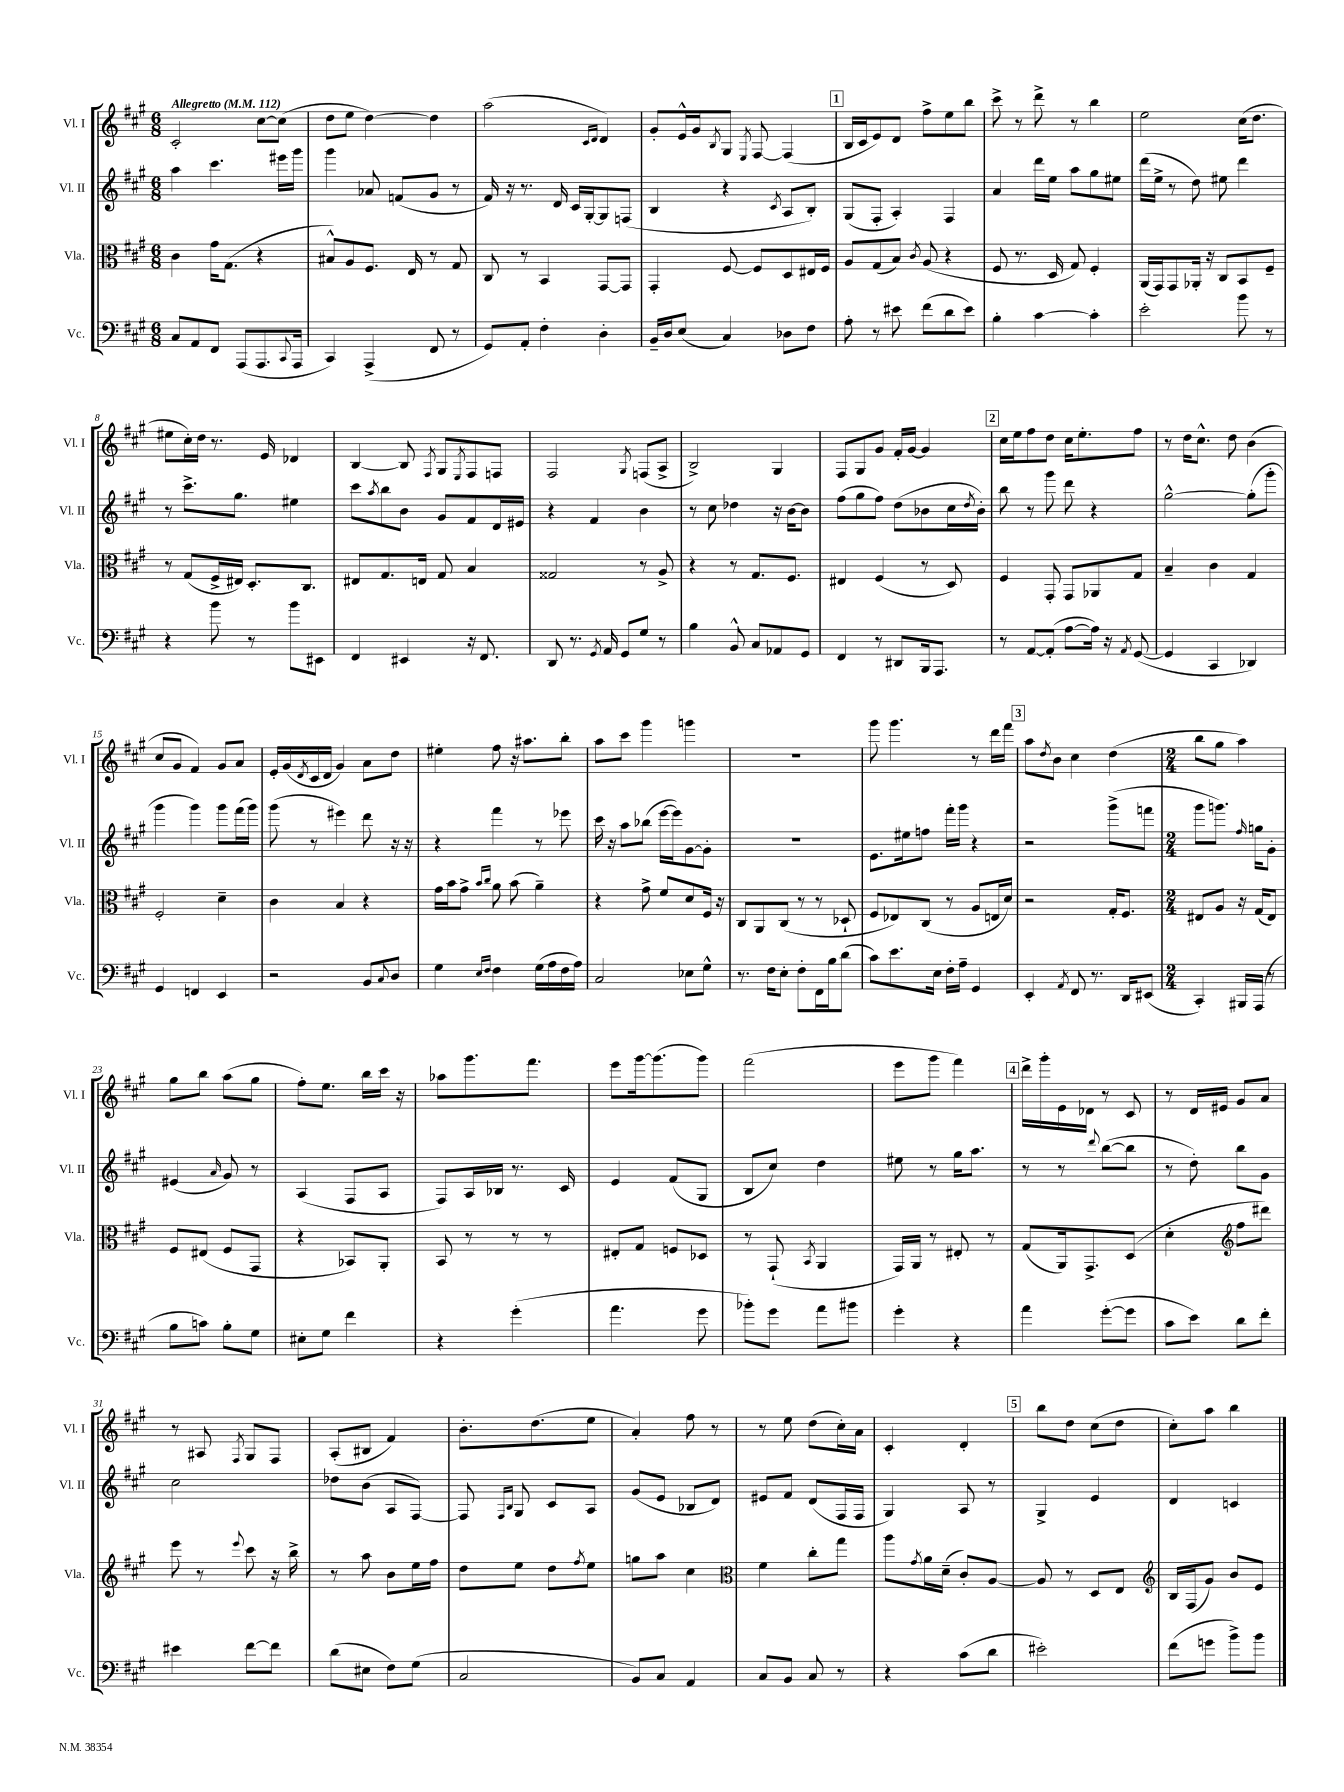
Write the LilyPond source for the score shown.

<<
\new StaffGroup <<
\new Staff = "s0" \with { instrumentName = "Vl. I" shortInstrumentName = "Vl. I" } {
    \clef treble \key a \major \numericTimeSignature \time 6/8 \tempo "Allegretto" 4 = 112
    cis'2-. cis''8~ cis''8( |
    d''8 e''8 d''4~) d''4 |
    a''2( \grace { cis'16 d'16 } d'4) |
    gis'8-. e'16-^ gis'16 \acciaccatura { b8 } gis8 \acciaccatura { e8 } fis8~ fis4( |
    \mark \markup { \box "1" } b16 cis'16 e'8) d'8 fis''8-> e''8 b''8 |
    cis'''8-> r8 d'''8-> r8 b''4 |
    e''2 cis''16( d''8. |
    eis''8 cis''16-.) d''16 r8. e'16 des'4 |
    b4~ b8 \acciaccatura { fis8 } gis8 \acciaccatura { e8 } fis8 f8 |
    fis2 \acciaccatura { gis8 } f8( a8-> |
    b2->) gis4 |
    fis8 gis8 gis'8 fis'16-. gis'16~ gis'4 |
    \mark \markup { \box "2" } cis''16 e''16 fis''8 d''8 cis''16 e''8.-. fis''8 |
    r8 d''16 cis''8.-^ d''8 b'4( |
    cis''8 gis'8 fis'4) gis'8 a'8 |
    e'16-. gis'16( \acciaccatura { d'8 } cis'16 d'16 gis'4) a'8 d''8 |
    eis''4-. fis''8 r16 ais''8. b''8-. |
    a''8 cis'''8 gis'''4 g'''4 |
    R2. |
    gis'''8 gis'''4. r8 d'''16 fis'''16 |
    \mark \markup { \box "3" } a''8 \acciaccatura { d''8 } b'8 cis''4 d''4( |
    \numericTimeSignature \time 2/4 b''8 gis''8 a''4) |
    gis''8 b''8 a''8( gis''8 |
    fis''8-.) e''8. b''16 cis'''16 r16 |
    aes''8 gis'''8. fis'''8. |
    e'''8 gis'''16~ gis'''8.( gis'''8) |
    fis'''2( |
    e'''8 gis'''8 fis'''4) |
    \mark \markup { \box "4" } d'''16-> gis'''16-. e'16 des'16 r8 cis'8 |
    r8 d'16 eis'16 gis'8 a'8 |
    r8 ais8 \acciaccatura { fis8 } gis8 fis8 |
    a8-.( bis8 fis'4) |
    b'8.-. d''8.( e''8 |
    a'4-.) fis''8 r8 |
    r8 e''8 d''8( cis''16-.) a'16 |
    cis'4-. d'4-. |
    \mark \markup { \box "5" } b''8 d''8 cis''8( d''8 |
    cis''8-.) a''8 b''4 \bar "|." |
}
\new Staff = "s1" \with { instrumentName = "Vl. II" shortInstrumentName = "Vl. II" } {
    \clef treble \key a \major \numericTimeSignature \time 6/8
    a''4 cis'''4. eis'''16 gis'''16 |
    gis'''4 aes'8 f'8( gis'8 r8 |
    fis'16) r16 r8. d'16 cis'16 gis16~-. gis8 f8( |
    b4 r4 \acciaccatura { cis'8 } a8 b8-.) |
    \mark \markup { \box "1" } gis8( fis8-. a4-.) fis4 |
    a'4 d'''16 e''16 a''8 gis''8 eis''8 |
    d'''16( e''16-> r8 d''8) eis''8 d'''4 |
    r8 cis'''8.-> gis''8. eis''4 |
    cis'''8 \acciaccatura { a''8 } b''8 b'8 gis'8 fis'8 d'16 eis'16 |
    r4 fis'4 b'4 |
    r8 cis''8 des''4 r16 b'16~ b'8 |
    fis''8( gis''8 fis''8) d''8( bes'8 cis''16 \acciaccatura { d''8 } bes'16-.) |
    \mark \markup { \box "2" } b''8 r8 gis'''8 d'''8 r4 |
    gis''2~-^ gis''8-.( gis'''8-. |
    gis'''4 gis'''4) gis'''8 fis'''16( gis'''16) |
    gis'''8( r8 eis'''4) d'''8 r16 r16 |
    r4 fis'''4 r8 ees'''8 |
    cis'''16 r16 a''8 bes''8( e'''16~ e'''16) gis'8~ gis'8-. |
    R2. |
    e'8. eis''16 f''8 fis'''16-. gis'''16 r4 |
    \mark \markup { \box "3" } r2 gis'''8->( f'''8 |
    \numericTimeSignature \time 2/4 gis'''8 g'''8.) \grace { fis''16 } g''16 gis'8-. |
    eis'4( \grace { a'16 } gis'8) r8 |
    a4( fis8 a8 |
    fis8) a16 bes16 r8. cis'16 |
    e'4 fis'8( gis8 |
    b8 cis''8) d''4 |
    eis''8 r8 gis''16 a''8. |
    \mark \markup { \box "4" } r8 r8 \appoggiatura { d'''8 } b''8~( b''8 |
    r8 d''8-.) b''8 gis'8 |
    cis''2 |
    des''8 b'8( a8 fis8~) |
    fis8 \grace { fis16 b16 } gis8 cis'8 a8 |
    gis'8( e'8 bes8 d'8) |
    eis'8 fis'8 d'8( fis16 fis16 |
    gis4) a8 r8 |
    \mark \markup { \box "5" } gis4-> e'4 |
    d'4 c'4 \bar "|." |
}
\new Staff = "s2" \with { instrumentName = "Vla." shortInstrumentName = "Vla." } {
    \clef alto \key a \major \numericTimeSignature \time 6/8
    cis'4 gis'16 gis8.( r4 |
    bis8-^) a8 fis8. e16 r8 gis8 |
    cis8 r8 b,4 gis,8~ gis,8 |
    gis,4-. fis8~ fis8 d8 eis16 fis16 |
    \mark \markup { \box "1" } a8 gis8( b8) \acciaccatura { cis'8 } a8( r4 |
    fis8 r8. d16 gis8) fis4-. |
    a,16( gis,16) gis,8 aes,16-. r16 cis8 b,8 fis8-- |
    r8 gis8( fis16-> eis16) d8.-. cis8. |
    eis8 gis8. e16 gis8 b4 |
    gisis2 r8 a8-> |
    r4 r8 gis8. fis8. |
    eis4 fis4( r8 d8) |
    \mark \markup { \box "2" } fis4 gis,8-. gis,8 aes,8 gis8 |
    b4-- cis'4 gis4 |
    fis2-. d'4-- |
    cis'4 b4 r4 |
    gis'16 b'16 gis'8-> \grace { b'16 cis''16 } a'8 b'8( a'4--) |
    r4 gis'8-> fis'8 d'8 fis16 r16 |
    cis8 a,8 cis8( r8 r8 des8-! |
    fis8 ees8) cis8( r8 a8 e16 d'16) |
    \mark \markup { \box "3" } r2 gis16-. fis8. |
    \numericTimeSignature \time 2/4 eis8 a8 r16 gis16( eis8) |
    fis8 eis8( fis8 gis,8 |
    r4 bes,8) a,8-. |
    b,8 r8 r8 r8 |
    eis8-. gis8 f8 des8 |
    r8 gis,8-!( \acciaccatura { b,8 } a,4 |
    gis,16) a,16 r8 eis8-. r8 |
    \mark \markup { \box "4" } gis8( a,16) gis,8.-> d8( |
    d'4-. \clef treble fis''8 dis'''8) |
    e'''8 r8 \appoggiatura { e'''8 } cis'''8 r16 b''16-> |
    r8 a''8 b'8 e''16 fis''16 |
    d''8 e''8 d''8 \acciaccatura { fis''8 } e''8 |
    g''8 a''8 cis''4 |
    \clef alto fis'4 cis''8-. gis''8 |
    a''8 \acciaccatura { gis'8 } a'16 d'16--( cis'8-.) a8~ |
    \mark \markup { \box "5" } a8 r8 d8 e8 |
    \clef treble b16 fis16( gis'8) b'8 e'8 \bar "|." |
}
\new Staff = "s3" \with { instrumentName = "Vc." shortInstrumentName = "Vc." } {
    \clef bass \key a \major \numericTimeSignature \time 6/8
    cis8 a,8 fis,8 a,,8( a,,8. \appoggiatura { cis,8 } a,,16 |
    cis,4) a,,4->( fis,8 r8 |
    gis,8) a,8-. fis4-. d4-. |
    b,16-- d16 e8( cis4) des8 fis8 |
    \mark \markup { \box "1" } a8-. r8 eis'8 fis'8( d'8 eis'8) |
    b4-. cis'4~ cis'4-. |
    e'2-. b'8 r8 |
    r4 b'8 r8 b'8 eis,8 |
    fis,4 eis,4 r16 fis,8. |
    d,8 r8. \acciaccatura { gis,8 } a,16 gis,8 gis8 r8 |
    b4 b,8-^ cis8 aes,8 gis,8 |
    fis,4 r8 dis,8 b,,16 a,,8. |
    \mark \markup { \box "2" } r8 a,8~ a,8-.( a8~ a16) r16 \acciaccatura { a,8 } gis,8~( |
    gis,4 cis,4 des,4) |
    gis,4 f,4 e,4 |
    r2 b,8 \appoggiatura { cis8 } d8 |
    gis4 \grace { e16 fis16 } fis4 gis16( a16 fis16 a16) |
    cis2 ees8 gis8-^ |
    r8. fis16 e8-. fis8-. fis,16 b16 d'8( |
    cis'8) e'8. e16 fis16-. a16-- gis,4 |
    \mark \markup { \box "3" } e,4-. \acciaccatura { a,8 } fis,8 r8. d,16 eis,8( |
    \numericTimeSignature \time 2/4 cis,4-.) bis,,16 a,,16( r8 |
    b8 c'8) b8-. gis8 |
    eis8-. gis8 fis'4 |
    r4 gis'4-.( |
    a'4. gis'8 |
    bes'8-.) gis'8 a'8 bis'8 |
    gis'4-. r4 |
    \mark \markup { \box "4" } a'4 gis'8~-.( gis'8 |
    cis'8 e'8) d'8 fis'8-. |
    eis'4 fis'8~ fis'8 |
    d'8( eis8 fis8) gis8( |
    cis2 |
    b,8) cis8 a,4 |
    cis8 b,8 cis8 r8 |
    r4 cis'8( d'8 |
    \mark \markup { \box "5" } eis'2-.) |
    fis'8( g'8 b'8->) b'8 \bar "|." |
}
>>
>>
